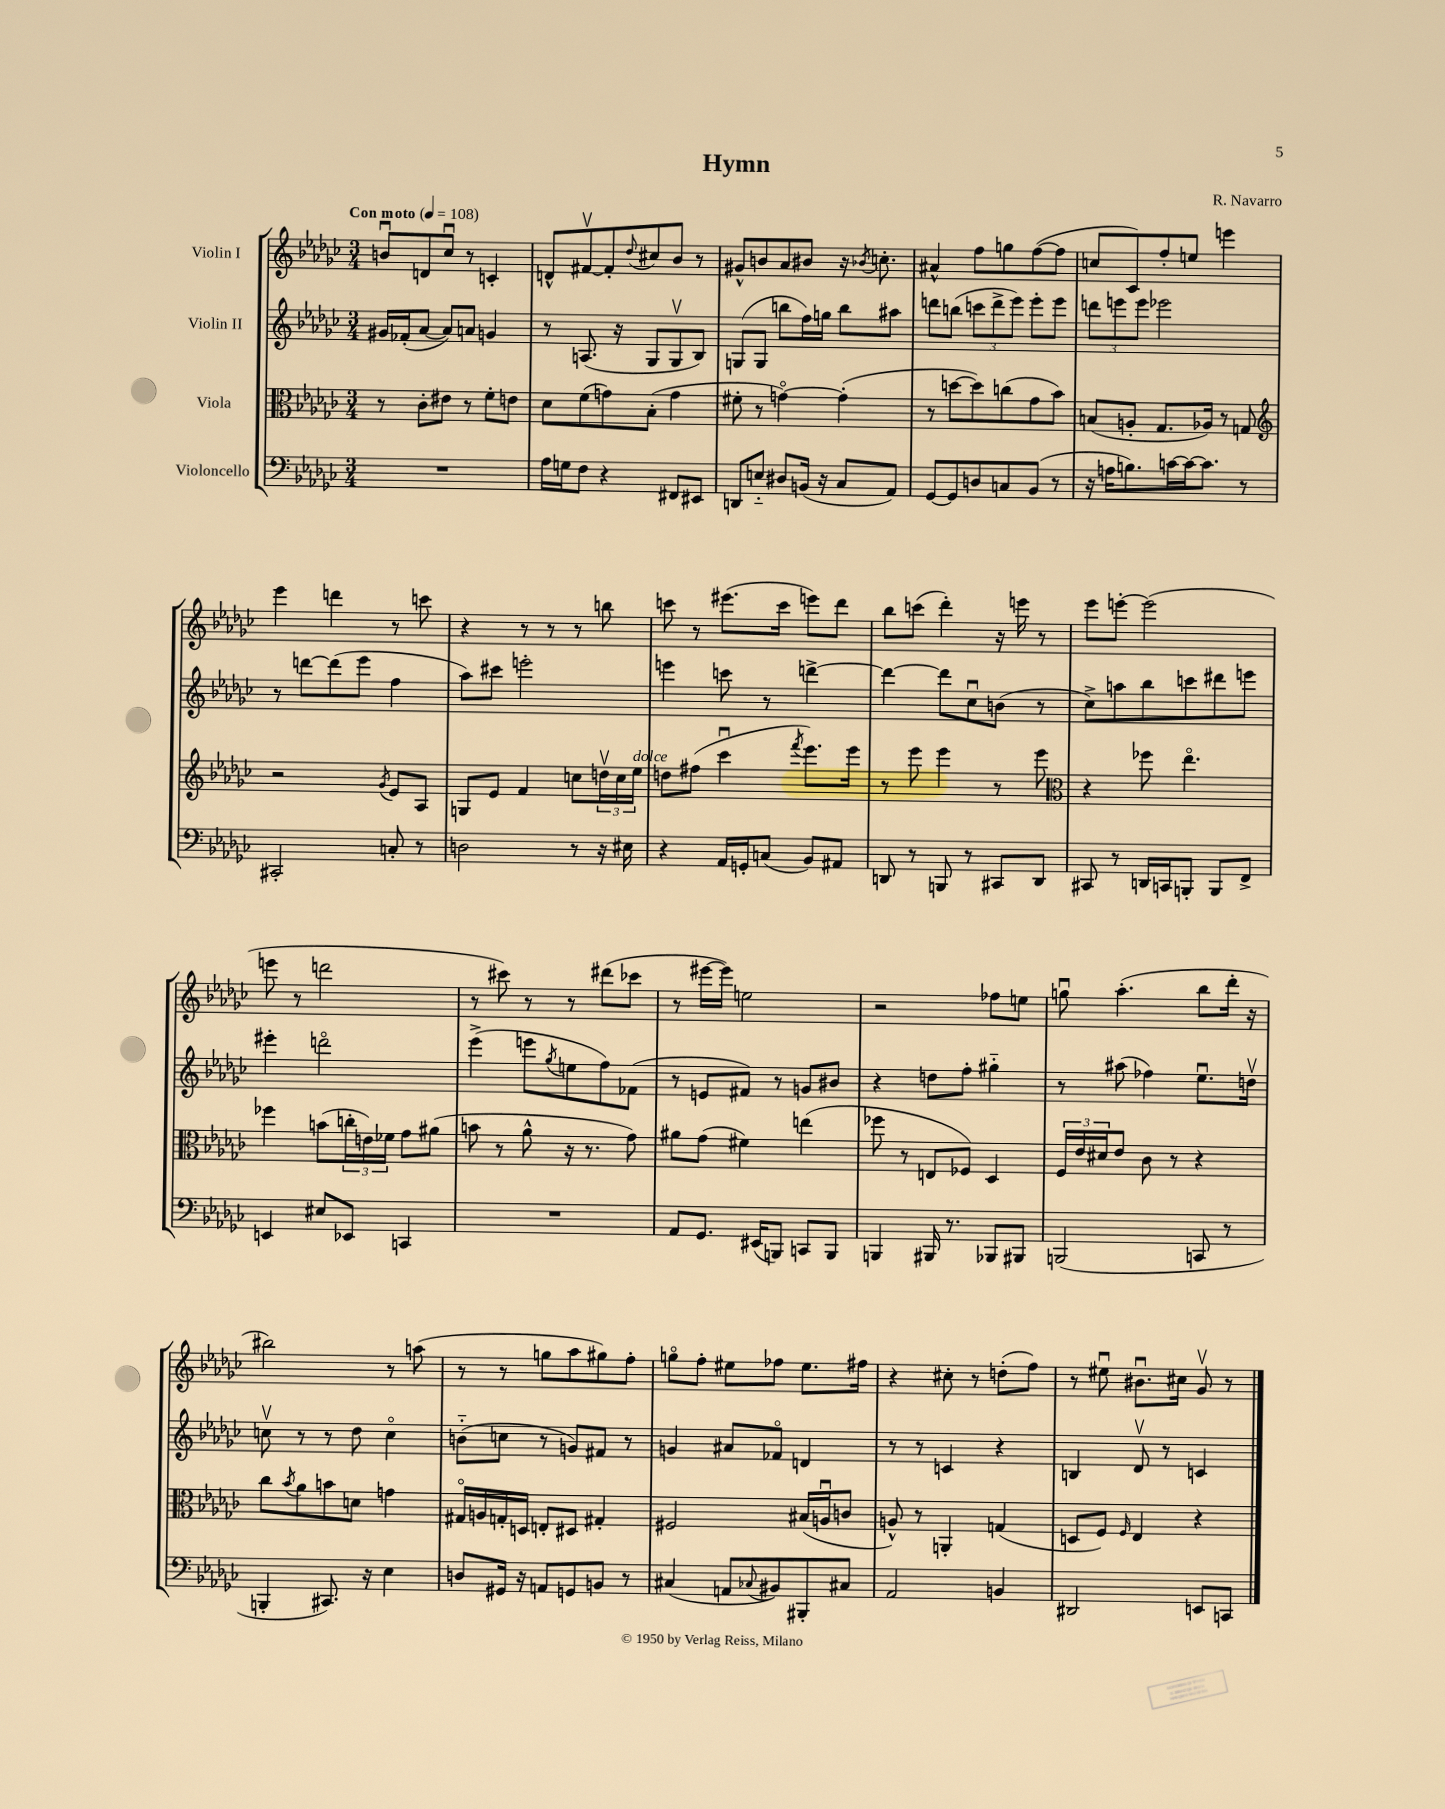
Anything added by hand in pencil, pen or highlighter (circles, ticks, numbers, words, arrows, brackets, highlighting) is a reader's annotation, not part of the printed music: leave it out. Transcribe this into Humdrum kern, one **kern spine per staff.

**kern	**kern	**kern	**kern
*staff4	*staff3	*staff2	*staff1
*clefF4	*clefC3	*clefG2	*clefG2
*k[b-e-a-d-g-c-]	*k[b-e-a-d-g-c-]	*k[b-e-a-d-g-c-]	*k[b-e-a-d-g-c-]
*M3/4	*M3/4	*M3/4	*M3/4
*MM108	*MM108	*MM108	*MM108
2.r	8r	16g#	8bu
.	.	(16f-'	.
.	8c-'	[8a-	8d
.	8e#	8a-])	8cc-u
.	8r	8a	8r
.	8f'	4g	4c'
.	8e	.	.
=	=	=	=
16A-	8d-	8r	8d^^
16G	.	.	.
8F	(8f	(8.A	[8f#v
4r	8g)	.	8f#']
.	.	16r	.
.	.	.	8qqdd-
.	(8B-'	8G-	8cc#
8FF#	4g	8G-v	8b-
8EE#	.	8B-)	8r
=	=	=	=
8DD	8f#'	(8G	8g#^^
8E'~	8r	8G	8b
8D#	[4go)	8bb	8a-
(16BB	.	16ff)	8b#
16r	.	16gg	.
8C-	(4g']	8bb	16r
.	.	.	8qb-
.	.	.	8.cc'
8AA-)	.	8aa#	.
=	=	=	=
[8GG-	8r	8ddd	4a#^^
8GG-]	[8dd	(8bb	.
8D	8dd])	12ccc	8ff
.	.	12ddd^	.
8C	(8cc	.	8gg
.	.	12eee-)	.
(8BB-	8g-	8eee-'	([8ff
8r	8b-)	8eee-	8ff]
=	=	=	=
16r	(8B	12ddd	8cc
16A	.	.	.
.	.	12eee	.
8.B)	8A'	.	8c-)
.	.	12eee	.
.	8.G-	2eee-	8ff'
[16c	.	.	.
16c_	.	.	8ee
8.c]	16A-)	.	.
.	8r	.	4eee
8r	8G	.	.
=	=	=	=
*	*clefG2	*	*
2CC#'	2r	8r	4eee-
.	.	[8ddd	.
.	.	(8ddd]	4ddd
.	.	8eee-	.
.	8qg-	.	.
8C'	8e-	4ff	8r
8r	8A-	.	8ccc
=	=	=	=
2D	8G	8aa-)	4r
.	8e-	8ccc#	.
.	4f	2eee'	8r
.	.	.	8r
8r	8cc	.	8r
16r	24ddv	.	8bb
.	24cc	.	.
16E#	.	.	.
.	24ee-	.	.
=	=	=	=
4r	8dd	4eee	8ccc
.	(8ff#	.	8r
16AA-	4ccc-u	8ccc	(8.eee#
16GG'	.	.	.
(8C	.	8r	.
.	.	.	16ccc
.	8qfff	.	.
8BB-)	8.eee-)	[4ddd^	8eee)
8AA#	.	.	8ddd-
.	16eee-	.	.
=	=	=	=
8DD	8r	4ddd_	8bb-
8r	8eee-	.	(8ccc
8BBB	4eee-	8ddd]	4ddd-')
8r	.	8cc-u	.
8CC#	8r	(8b	16r
.	.	.	16eee
8DD	8eee-	8r	8r
=	=	=	=
*	*clefC3	*	*
8CC#	4r	8cc-^)	8eee-
8r	.	8aa	[8eee'
16DD	8ff-	8bb-	(2eee]
16CC	.	.	.
8BBB'	4.ee-o	8ccc	.
8BBB	.	8ddd#	.
8FF^	.	8eee	.
=	=	=	=
4EE	4ff-	4eee#'	8eee
.	.	.	8r
8E#	(8b	2dddo	2ddd
8EE-	24cc'	.	.
.	24e)	.	.
.	24f-	.	.
4CC	8g-	.	.
.	(8a#	.	.
=	=	=	=
2.r	8b	(4eee-^	8r
.	8r	.	8ccc#)
.	8a-^^	8eee	8r
.	.	8qgg-	.
.	16r	8ee	8r
.	8.r	.	.
.	.	8ff)	(8ddd#
.	8g-)	(8f-	8ccc-
=	=	=	=
8AA-	8a#	8r	8r
8.GG-	(8g-	8e	[16eee#
.	.	.	16eee#])
.	4f#)	8f#)	2ee
(16EE#	.	.	.
8BBB)	.	8r	.
8CC	(4ee	8g	.
8BBB	.	8b#	.
=	=	=	=
4BBB	8ff-	4r	2r
.	8r	.	.
16BBB#	8E	8dd	.
8.r	.	.	.
.	8F-)	8ff'	.
8BBB-	4D-	4gg#'~	8ff-
8BBB#	.	.	8ee
=	=	=	=
(2BBB	24F	8r	8ggu
.	24e-	.	.
.	24d#	.	.
.	8e-	(8aa#	(4.aa-'
.	8c-	4ff-)	.
.	8r	.	.
8CC	4r	8.ee-u	8bb-
8r	.	.	16ddd-'
.	.	16ddv	16r
=	=	=	=
4BBB'	8cc-	8ccv	2bb#)
.	8qb-	.	.
.	8a-	8r	.
8.CC#)	8b	8r	.
.	8d	8dd-	.
16r	.	.	.
4E-	4g	4cco	8r
.	.	.	(8aa
=	=	=	=
8D	16G#o	(8b'~	8r
.	16A	.	.
16GG#	16G'	8cc	8r
16r	16D	.	.
8AA	8E'	8r	8gg
8GG	8D#	8g)	8aa-
8BB	4G#'	8f#	8gg#)
8r	.	8r	8ff'
=	=	=	=
(4C#	2F#	4g	8ggo
.	.	.	8ff'
8AA	.	8a#	8ee#
8qqC-	.	.	.
8BB#)	.	8f-o	8ff-
8BBB#'	(16B#	4d	8.ee#
.	16Au	.	.
8C#	8c	.	.
.	.	.	16ff#
=	=	=	=
2AA-	8A^^)	8r	4r
.	8r	8r	.
.	4AA'	4c	8cc#'
.	.	.	8r
4BB	(4G	4r	(8dd'
.	.	.	8ff)
=	=	=	=
2DD#	8D	4B	8r
.	8F)	.	8ee#u
.	16qqF	.	.
.	4E-	8d-v	8.b#u
.	.	8r	.
.	.	.	16cc#
8EE	4r	4c	8g-v
8CC	.	.	8r
==	==	==	==
*-	*-	*-	*-
